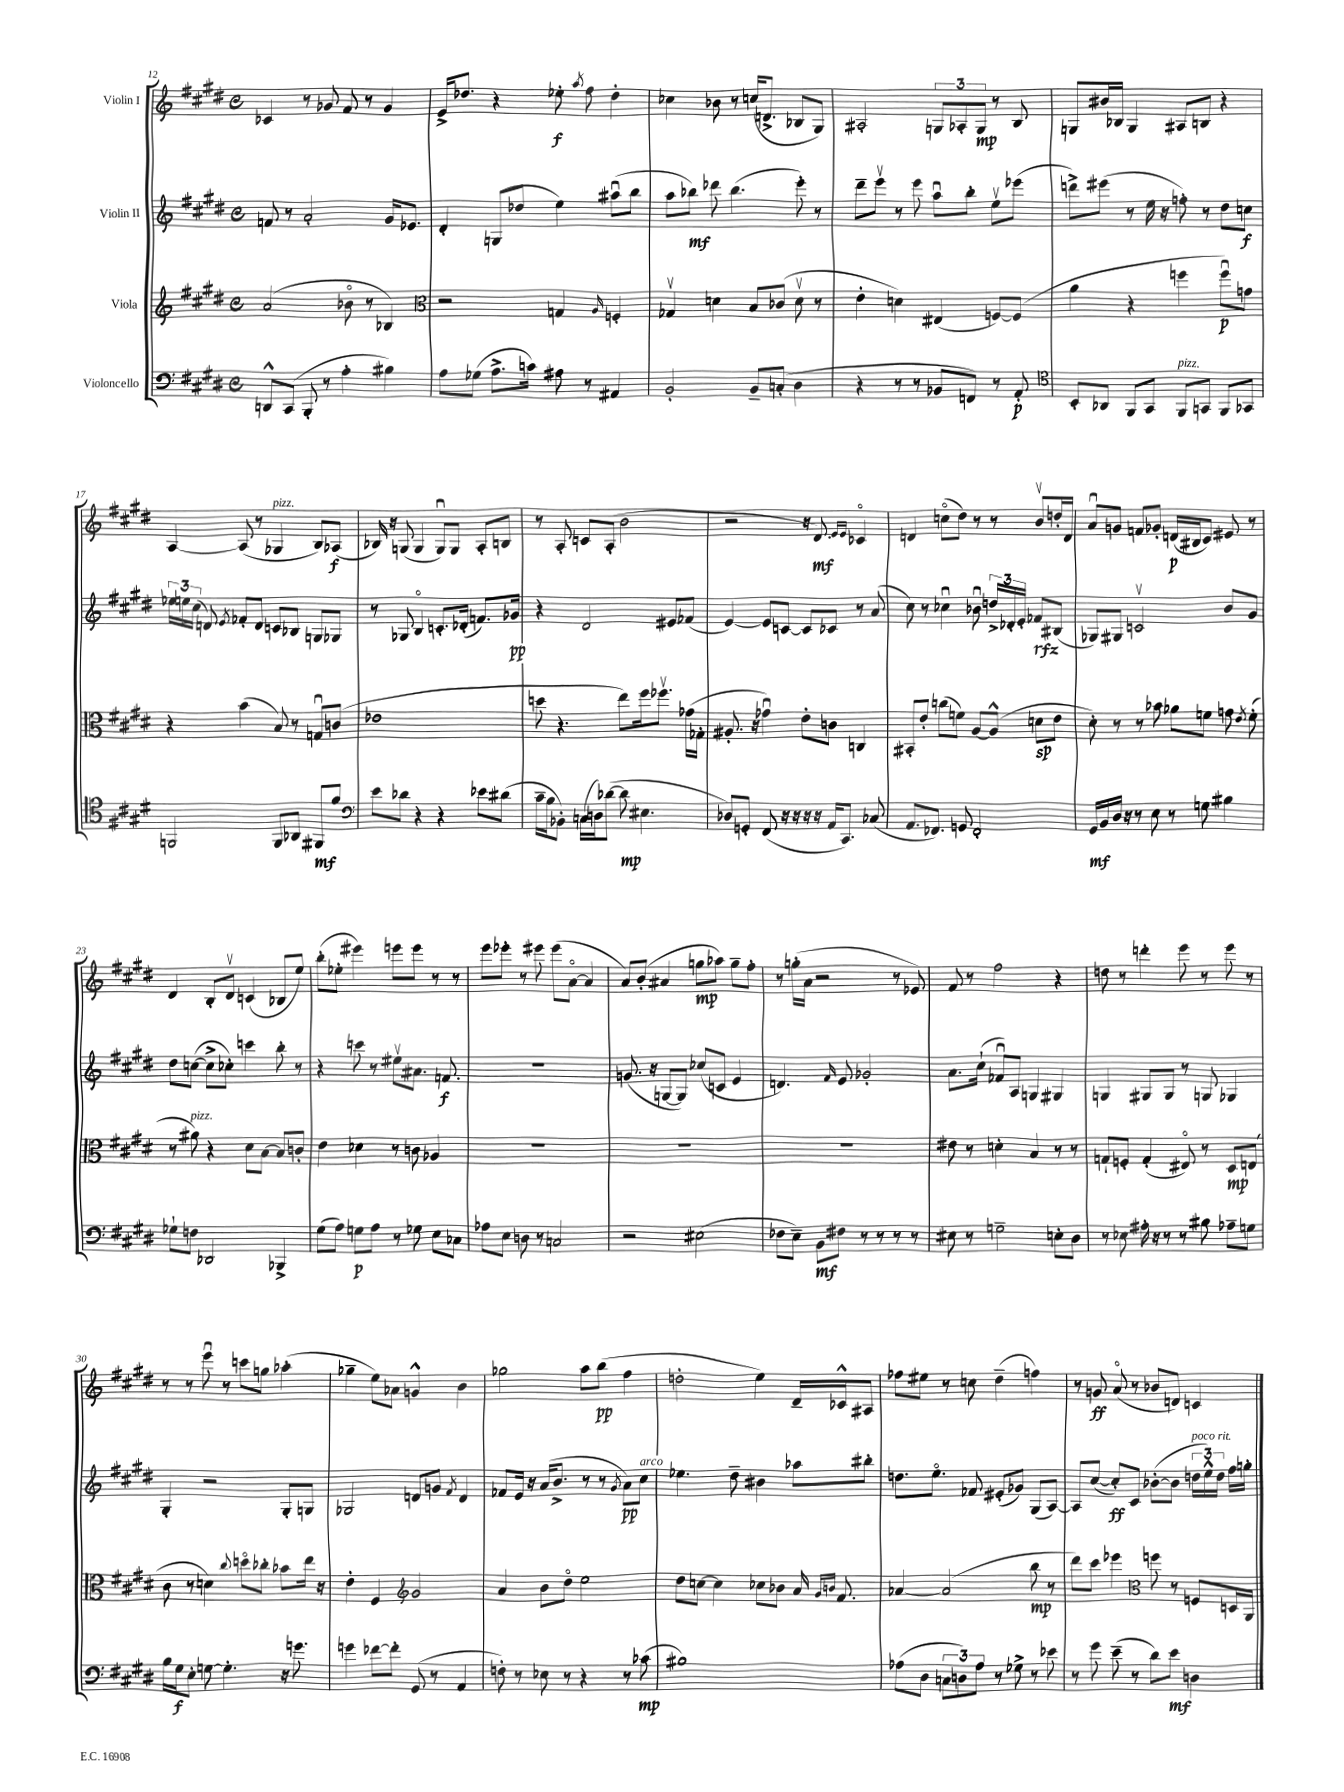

**kern	**kern	**kern	**kern
*staff4	*staff3	*staff2	*staff1
*clefF4	*clefG2	*clefG2	*clefG2
*k[f#c#g#d#]	*k[f#c#g#d#]	*k[f#c#g#d#]	*k[f#c#g#d#]
*M4/4	*M4/4	*M4/4	*M4/4
*met(c)	*met(c)	*met(c)	*met(c)
8DD^^/L	(2a/	8f/	4c-/
(8CC#/J	.	8r	.
8BBB'/	.	2a'/	8r
8r	.	.	8g-/
4A'\	8b-o\	.	8f#/
.	8r	.	8r
4B#\)	4B-/)	16g#/LK	4g-/
.	.	8.e-/J	.
=	=	=	=
*	*clefC3	*	*
8A\L	2r	4d#'/	16e^/LK
.	.	.	8.dd-/J
(8G-\J	.	.	.
8.A^\L	.	(8G/L	4r
.	.	8dd-/J	.
16c\Jk)	.	.	.
8A#\	4G/	4ee\)	8ee-'\
.	.	.	8qaa/
8r	.	.	8ff#\
.	16qqA/	.	.
4AA#/	4F'/	(8aa#u\L	4dd-'\
.	.	8bb\J	.
=	=	=	=
2BB'/	4G-v/	8aa\L	4cc-\
.	.	8bb-\J)	.
.	4d\	8ddd-\	8b-\
.	.	(4.bb-\	8r
8BB~/L	8B/L	.	(16cc/LK
.	.	.	8.d^/J
(8C'/J	(8c-/J	.	.
4D#\	8dv\	8eee'\)	8B-/L
.	8r	8r	8G#/J)
=	=	=	=
4r	4e'\	8ddd#~\L	2A#'/
.	.	8eeev\J	.
8r	4d\)	8r	.
8r	.	8eee\	.
8BB-/L	(4E#/	8aau\L	12G/L
.	.	.	12A-'/
8FF/J)	.	8bb'\J	.
.	.	.	12G/J
8r	[8F/L)	8eev\L	8r
8AA'/	(8F/]J	(8eee-\J	8B/
=	=	=	=
*clefC4	*	*	*
8BB'/L	4a\	8ddd^\L)	8G/L
8AA-/J	.	(8eee#\J	16b#/L
.	.	.	16B-/JJ
8FF#/L	4r	8r	4G/
8GG#/J	.	16ee\	.
.	.	16r	.
8FF#/L	4ff\	8ff'\)	8A#/L
8GG/J	.	8r	8B/J
8FF#/L	8ffu\L)	8dd#\L	4r
8GG-/J	8g\J	8cc\J	.
=	=	=	=
2FF/	4r	24ee-\LL	[4A/
.	.	24ee\	.
.	.	(24cc#\JJ	.
.	.	8d/)	.
.	.	8qe/	.
.	(4b\	8f-'/L	(8A/]
.	.	8d/J	8r
8FF/L	8B/)	8c/L	4G-/
8AA-/J	8r	8B-/J	.
8FF#/L	8Gu/L	8G/L	8B/L)
8f#/J	(8c/J	8G-/J	(8A-/J
=	=	=	=
*clefF4	*	*	*
8e\L	1e-	8r	16B-/)
.	.	.	16r
8d-\J	.	8G-/	(8G/
4r	.	4Bo/	4G/
4r	.	8.c'/L	8Gu/L)
.	.	.	8G/J
.	.	(16d-'/Jk	.
8e-\L	.	8.f/L)	8A'/L
(8d#\J	.	.	8B/J
.	.	16g-/Jk	.
=	=	=	=
16c#~\LL	8dd\	4r	8r
16B\J	.	.	.
8BB-'\J)	4.r	.	8A'/
(16C\LL	.	2d#/	8c/L
16D\J)	.	.	.
([8d-\J	.	.	(8A'/J
8d-\]	8ee\L)	.	2b\
4.E#\	16ff#\k	.	.
.	8.ff-v\J	.	.
.	.	8e#/L	.
.	(16g-\LL	(8f-/J	.
.	16G-'\JJ	.	.
=	=	=	=
8D-/L)	8.A#'/	[4e/)	2r
8GG'/J	.	.	.
.	16r	.	.
(8FF#/	4g-u\)	8e/]L	.
16r	.	[8c/J	.
16r	.	.	.
16r	8e'\L	8c/]L	16r
16r	.	.	8.d#/)
16AA/LK	8c\J	8c-/J	.
8.CC#/J)	.	.	.
.	.	.	16qqe/LL
.	.	.	16qqe/JJ
.	4C/	8r	4c-o/
(8C-/	.	(8a/	.
=	=	=	=
8.AA/L	8BB#'/L	8cc#\)	4d/
.	8e'/J	8r	.
8.FF-/J)	.	.	.
.	(8cc\L	4cc-u\	(8cco\L
8GG/	8f\J)	.	8dd#\J)
2FF-'/	[8A/L	8b-u\	8r
.	(8A^^/]J	24dd^/LL	8r
.	.	24d-'/	.
.	.	24e'/JJ	.
.	8d\L	8f-/L	8bv/L
.	8e\J	(8B#/J	16dd'/L
.	.	.	16d/JJ
=	=	=	=
16GG#/LL	8d#'\)	8G-/L)	8au/L
16BB/	.	.	.
16D#/JJ	8r	8G#/J	8g/J
16r	.	.	.
8r	8r	2cv/	8f/L
8E\	8b-\	.	8g-'/J
8r	8a-\L	.	(16d/LL
.	.	.	16B#/J
8G\	8f\J	.	8c#/J)
4B#\	8g\	8b/L	8e#/
.	8qe/	.	.
.	(8f'\	8g#/J	8r
=	=	=	=
8G-`\L	8r	8dd#\L	4d#/
8F\J	8a#\)	([8cc\J	.
2DD-/	4r	8cc^\]L	8B'/L
.	.	8cc-'\J)	8d#v/J
.	8d#\L	4ccc\	(4c/
.	[8B\J	.	.
4BBB-^/	8B/]L	8bb'\	8B-/L
.	8c'/J	8r	8ee/J)
=	=	=	=
(8G#\L	4e\	4r	(8bb'\L
8A\J)	.	.	8ee-'\J
8G\L	4d-\	8ccc\	4eee#\)
8A\J	.	8r	.
8r	8r	8ee#v\L	8eee\L
8G-\	8c\	8.a#\J	8eee\J
8E\L	4A-/	.	8r
.	.	8.f/	.
8C-\J	.	.	8r
=	=	=	=
8A-\L	1r	1r	8eee\L
8E\J	.	.	8eee-'\J
8D\	.	.	8r
8r	.	.	8eee#\
2C/	.	.	(8eee#\L
.	.	.	[8ao\J
.	.	.	4a/]
=	=	=	=
2r	1r	(8.g/	8a/L)
.	.	.	(8b'/J
.	.	16r	.
.	.	[8G/L	4a#/
.	.	8G/]J)	.
(2E#\	.	(8cc-/L	8gg\L
.	.	8c/J	8aa-\J)
.	.	4e/	8gg~\L
.	.	.	8ff#'\J
=	=	=	=
8F-\L	1r	4.d/)	8r
8E~\J)	.	.	(16gg'\LL
.	.	.	16a\JJ
8BB\L	.	.	2r
.	.	16qqf#/	.
8F#\J	.	8e/	.
8r	.	2g-'/	.
8r	.	.	.
8r	.	.	8r
8r	.	.	8e-/)
=	=	=	=
8E#\	8e#\	8.a\L	8f#/
8r	8r	.	8r
.	.	(16cc#`\Jk	.
2G~\	4d'\	8f-u/L)	2ff#\
.	.	8A/J	.
.	4B/	4G/	.
8E'\L	8r	4G#/	4r
8D#\J	8r	.	.
=	=	=	=
8r	8G`/L	4G/	8dd\
8E-\	8F'/J	.	8r
16A#'\	(4G'/	8G#/L	4ddd'\
16r	.	.	.
8r	.	8G#/J	.
8r	8E#o/)	8r	8eee\
8B#\	8r	8G/	8r
8A-~\L	8D#/L	4G-/	8eee\
8G\J	(8E/J	.	8r
=	=	=	=
16B\LL	8c#\	4G#'/	8r
16G#\J	.	.	.
8E'\J	8r	.	8r
[8G\	4d\)	2r	8eeeu\
4.G'\]	.	.	8r
.	8qqcc#/	.	.
.	8ddo\L	.	8ccc\L
.	8cc-'\J	.	8gg\J
16r	8b-\L	8G#'/L	(4aa-'\
8.g\	.	.	.
.	16ee\Jk	8G/J	.
.	16r	.	.
=	=	=	=
4g\	4e'\	2G-/	4gg-~\
[8f-\L	4F#/	.	8ee\L)
8f-'\]J	.	.	8a-\J
*	*clefG2	*	*
(8GG#/	2g#/	8d/L	4g^^/
8r	.	8g/J	.
.	.	8qf#/	.
4AA/	.	4d/	4b\
=	=	=	=
8F'\)	4a/	8f-/L	2gg-\
8r	.	16e/Jk	.
.	.	16r	.
8E-\	8b\L	(16a/LK	.
.	.	8.b^/J	.
8r	8dd#o\J	.	.
4r	2ee\	8r	8aa\L
.	.	8r	(8bb\J
.	.	8qg#/	.
8r	.	8a\L)	4ff#\
(8c-\	.	8cc#\J	.
=	=	=	=
1B#)	8dd#\L	4.ee-\	2dd'\
.	[8cc\J	.	.
.	4cc\]	.	.
.	.	8dd#~\	.
.	8cc-\L	4b#\	4ee\)
.	8b-\J	.	.
.	16a/	8aa-\L	16d#~/LL
.	16qqg#/LL	.	.
.	16qqb/JJ	.	.
.	8.f#/	.	16c-^^/J
.	.	8bb#'\J	8A#/J
=	=	=	=
(8A-\L	[4a-/	8.dd\L	8ff-\L
8D#\J	.	.	8ee#\J
.	.	8.eeo\J	.
12C\L	(2a-/]	.	8r
12D\)	.	.	.
.	.	8f-/	8cc\
12A-\J	.	.	.
8r	.	(8e#'/L	(4dd#~\
8G-^\	.	8g-/J)	.
8r	8bb\	(8G#/L	4ff\)
8e-\	8r	[8A/J)	.
=	=	=	=
8r	8ddd#\L)	8A/]L	8r
8g#\	8ccc#\J	([8cc#/J	8g/
(8e~\	4eee-\	8cc#'/]L)	(8ao/
8r	.	8c#/J	8r
*	*clefC3	*	*
8d#\L)	8ff\	([8b-'\L	8b-/L
8e\J	8r	8b-\]J	8d/J)
4D\	8F/L	24dd\LL	4c/
.	.	24ee^^\)	.
.	.	24dd\JJ	.
.	16D/L	16ff#\LL	.
.	16AA/JJ	16gg'\JJ	.
==	==	==	==
*-	*-	*-	*-
